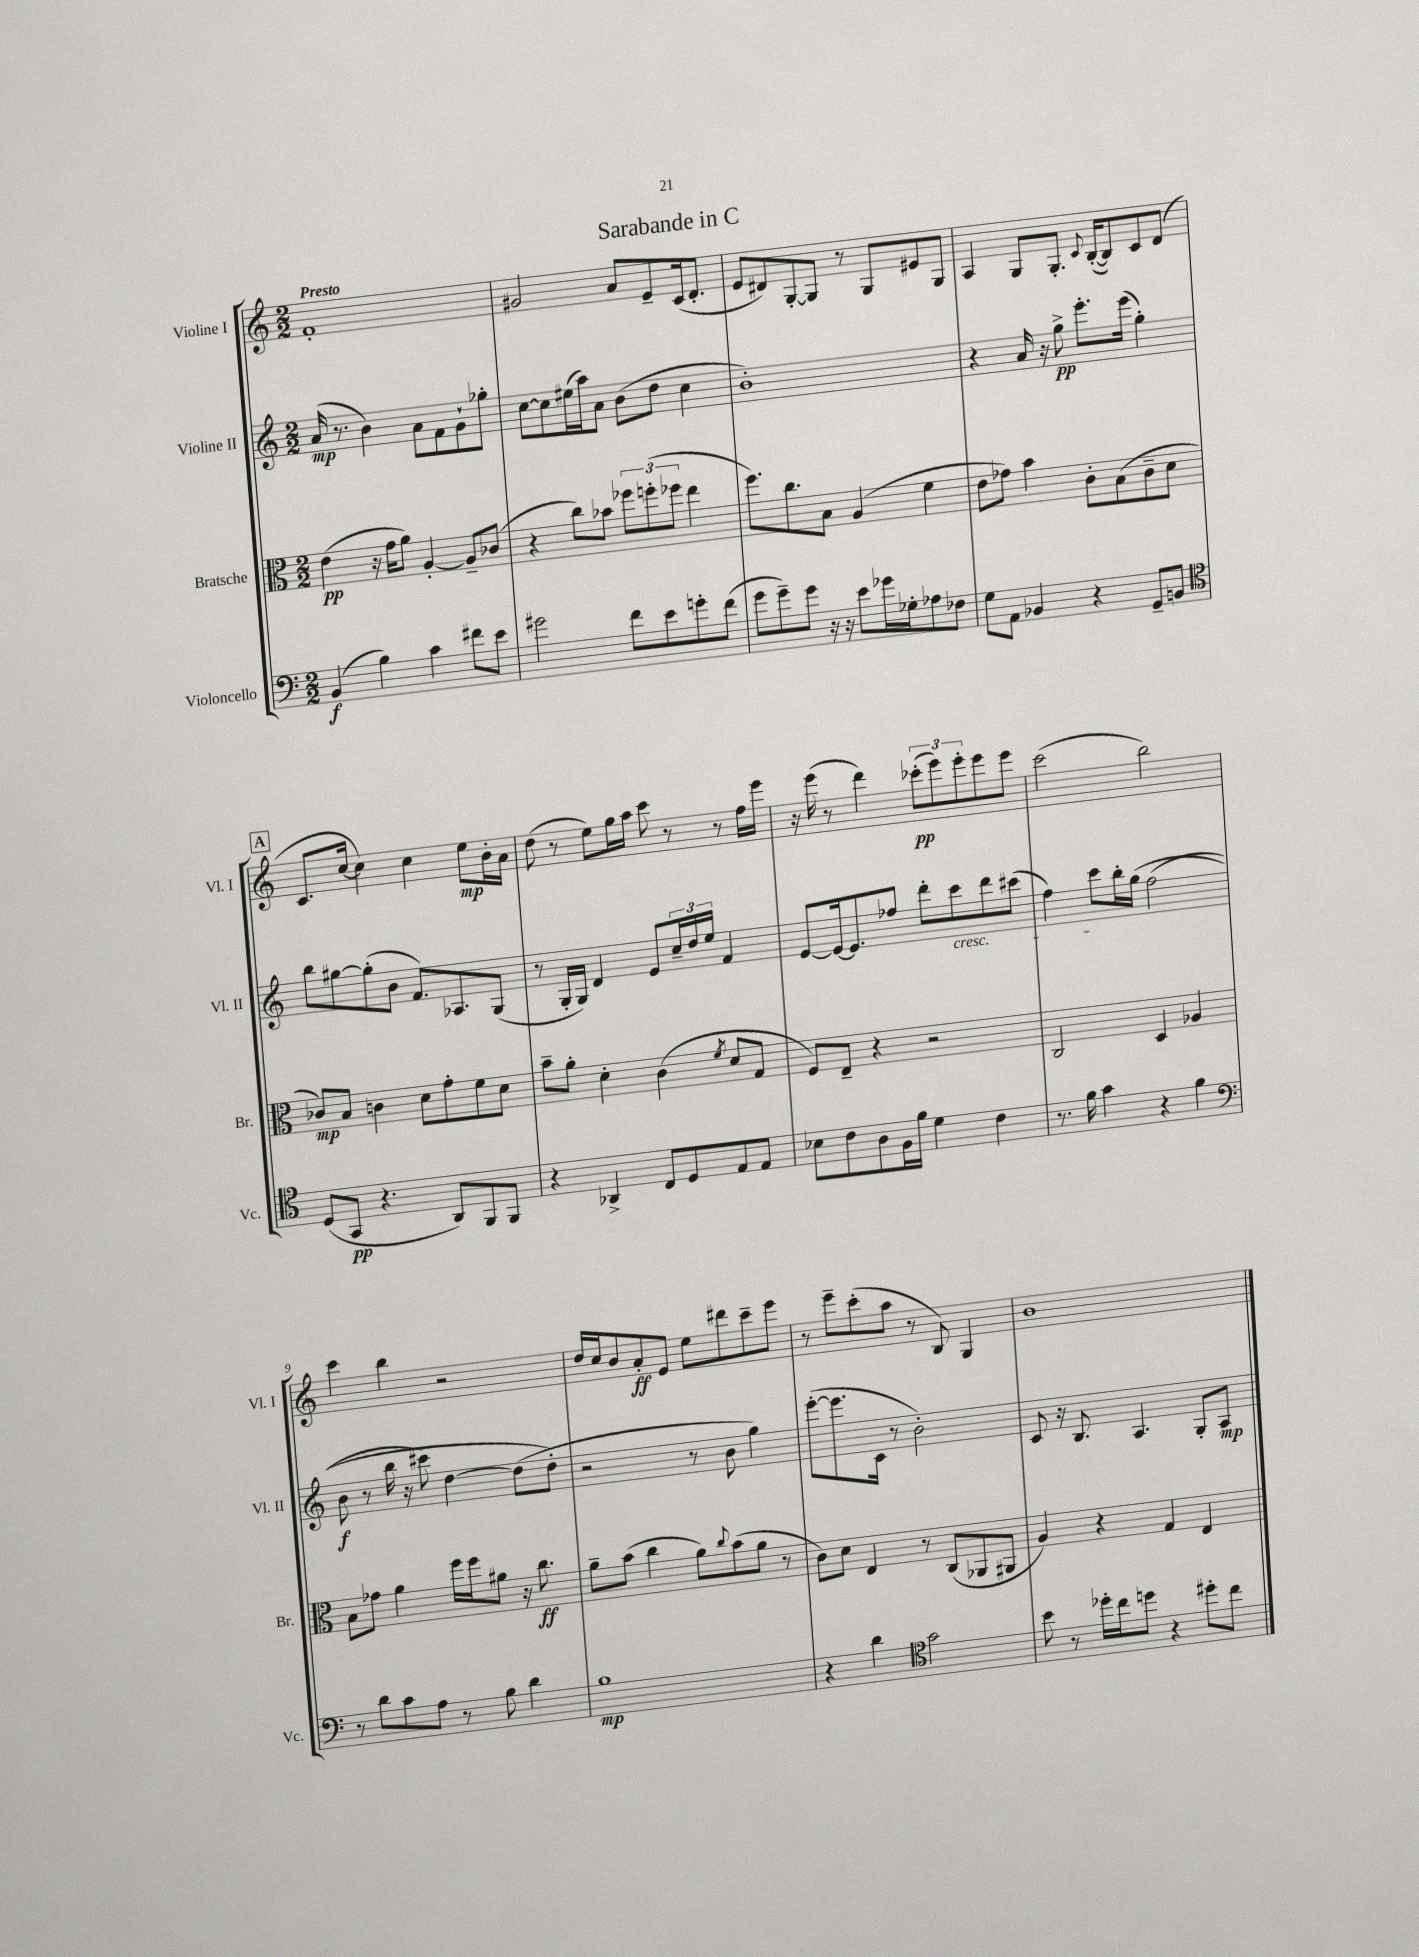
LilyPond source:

\header { title = "Sarabande in C" }
<<
\new StaffGroup <<
\new Staff = "s0" \with { instrumentName = "Violine I" shortInstrumentName = "Vl. I" } {
    \clef treble \key c \major \numericTimeSignature \time 2/2 \tempo "Presto"
    f'1-. |
    gis'2 a'8 e'8-- c'16( d'8.-. |
    e'8 dis'8) g8~-. g8 r8 g8 eis'8 g8 |
    a4 g8 g8.-. \appoggiatura { c'8 } b16~-.( b8) c'8 d'8( |
    \mark \markup { \box "A" } c'8. c''16~ c''4) c''4 e''8\mp b'16-. a'16 |
    d''8( r8 e''8) g''16 a''16 c'''8 r8 r8 f''16 e'''16 |
    r16 e'''16( r8 d'''4) \tuplet 3/2 { ces'''8-.\pp( e'''8) e'''8-. } e'''8 e'''8 |
    c'''2( b''2) |
    c'''4 b''4 r2 |
    d''16 c''16 b'8 a'8-.\ff e'8 e''8 dis'''8 c'''8-- e'''8 |
    r8 e'''8-- c'''8-.( a''8 r8 b8) g4 |
    b'1 \bar "|." |
}
\new Staff = "s1" \with { instrumentName = "Violine II" shortInstrumentName = "Vl. II" } {
    \clef treble \key c \major \numericTimeSignature \time 2/2
    a'16\mp( r8. b'4) a'8 f'8 g'8-! ges''8-. |
    c''8~ c''8 eis''16( a''16) a'8 b'8( d''8 c''4 |
    b'1-.) |
    r4 a'16 r16 g''8->\pp e'''8.-. e'''16( g''4-.) |
    \mark \markup { \box "A" } b''8 gis''8~ gis''8-.( b'8 f'8.) aes8. g8( |
    r8 g16-. g16) d'4 e'8 \tuplet 3/2 { c''16-- d''16 e''16 } f'4 |
    e'8~ e'16~ e'8. fes''8 d'''8-. c'''8\cresc d'''8 cis'''8( |
    f''4) c'''8 b''16-.\! g''16\( f''2( |
    b'8\f r8 b''16 r16 cis'''8) d''4~ d''8( d''8-.\) |
    r2 r8 b'8 g''4) |
    e'''8~-.( e'''8. c'16 r8 b'2-.) |
    c'8 r16 b8. a4. g8-. a8\mp \bar "|." |
}
\new Staff = "s2" \with { instrumentName = "Bratsche" shortInstrumentName = "Br." } {
    \clef alto \key c \major \numericTimeSignature \time 2/2
    e'4\pp( r16 g'16 a'8) a4~-. a8-- ces'8( |
    r4 c''8) bes'8 \tuplet 3/2 { fes''8 f''8-.( fes''8 } e''4 |
    f''8.) c''8. b8 a4( f'4 |
    e'8 ges'8) b'4 c'8-. b8( c'8-- d'8 |
    \mark \markup { \box "A" } ces'8\mp) b8 c'4 d'8 g'8-. f'8 d'8 |
    b'8-- a'8-. d'4-. c'4( \acciaccatura { f'8 } d'8 g8 |
    f8) e8-- r4 r2 |
    c2 d4 aes4 |
    b8 ges'8 a'4 f''16 f''16 ais'8 r16 c''8.\ff |
    a'8-- b'8( c''4 a'8) \appoggiatura { c''8 } b'8( a'8 r8 |
    c'8) d'8 e4 r8 c8( aes,8 ais,8 |
    a4) r4 g4 e4 \bar "|." |
}
\new Staff = "s3" \with { instrumentName = "Violoncello" shortInstrumentName = "Vc." } {
    \clef bass \key c \major \numericTimeSignature \time 2/2
    b,4\f( b4) c'4 fis'8 e'8 |
    gis'2 f'8 e'8 g'8-. f'8( |
    g'8 g'8--) g'8 r16 r16 e'8 ges'16 ges16-. aes8 fes8 |
    g8 a,8 bes,4 r4 g,8-- b,8 |
    \mark \markup { \box "A" } \clef tenor d8( g,8\pp r4. a,8) f,8 f,8 |
    r4 aes,4-> c8 d8 e8 e8 |
    bes8 c'8 a8 f16 f'16 d'4 c'4 |
    r8. f'16 g'4 r4 f'4 |
    \clef bass r8 d'8 c'8 a8 r8 b8 d'4 |
    b1\mp |
    r4 d'4 \clef tenor g'2 |
    b'8 r8 des''16-. c''16 d''8 r4 dis''8-. c''8 \bar "|." |
}
>>
>>
